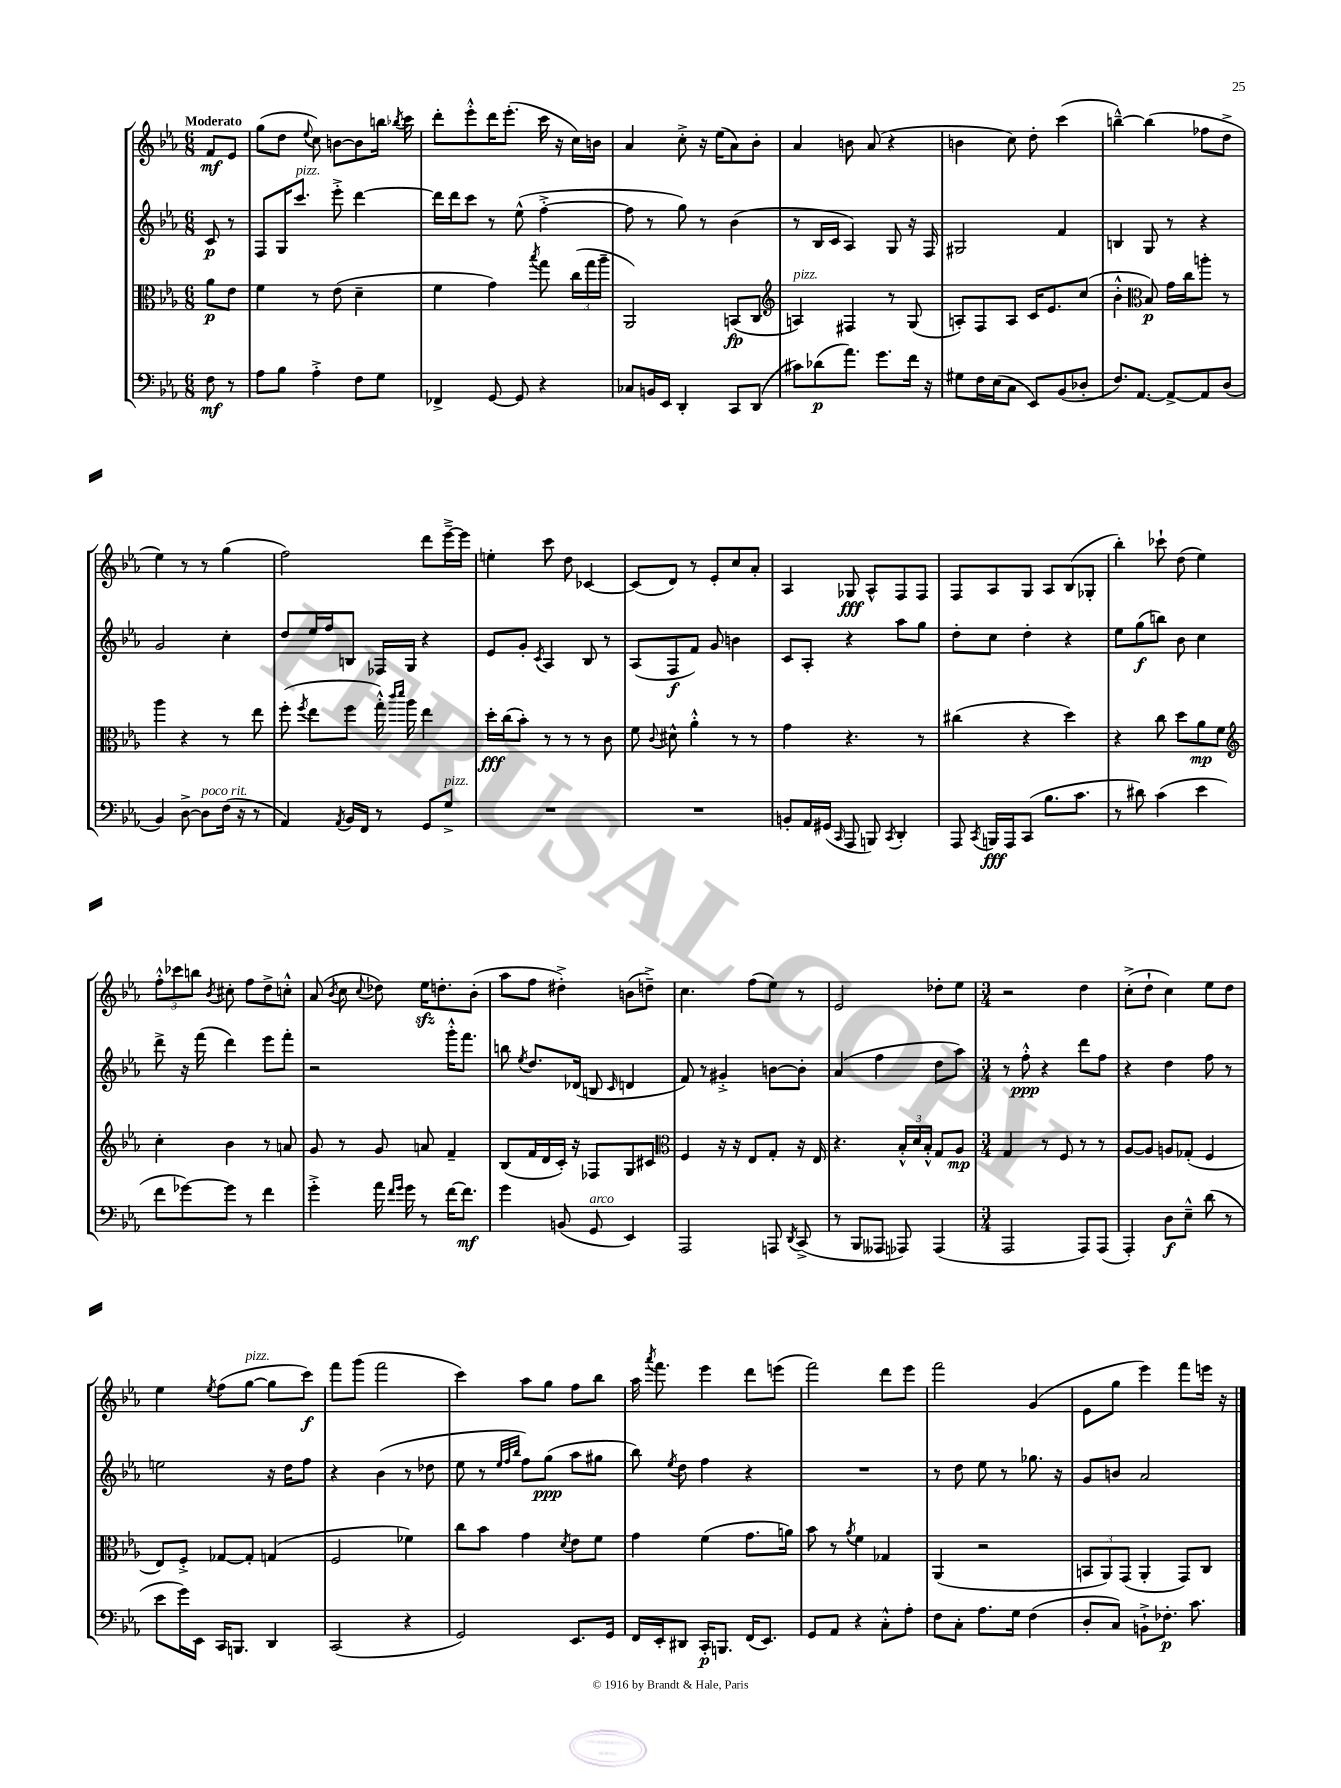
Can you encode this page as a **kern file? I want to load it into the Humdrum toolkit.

**kern	**kern	**kern	**kern
*staff4	*staff3	*staff2	*staff1
*clefF4	*clefC3	*clefG2	*clefG2
*k[b-e-a-]	*k[b-e-a-]	*k[b-e-a-]	*k[b-e-a-]
*M6/8	*M6/8	*M6/8	*M6/8
8F	8a-	8c	8f
8r	8e-	8r	8e-
=	=	=	=
8A-	4f	8F	(8gg
8B-	.	16G	8dd
.	.	8.ccc	.
.	.	.	8qqee-
4A-'^	8r	.	8cc)
.	(8e-	8eee-'^	[8b
8F	4d~	[4ddd	8b]
8G	.	.	16bb
.	.	.	8qbb-
.	.	.	16ccc
=	=	=	=
4FF-^	4f	16ddd]	8ddd'
.	.	16ddd	.
.	.	8ccc	8eee-'^^
[8GG	4g)	8r	16ddd
.	.	.	(8.eee-'
8GG]	.	(8ee-^^	.
.	8qbb-	.	.
4r	8gg	[4ff'^	16ccc
.	.	.	16r
.	(24cc	.	16cc)
.	24gg	.	.
.	.	.	16b
.	24aa-~	.	.
=	=	=	=
8C-	2AA-)	8ff]	4a-
16BB	.	8r	.
16EE-	.	.	.
4DD'	.	8gg)	8cc'^
.	.	8r	16r
.	.	.	(16ee-
8CC	(8BB	(4b-	8a-)
(8DD	8C	.	8b-'
=	=	=	=
*	*clefG2	*	*
8c#)	4A)	8r	4a-
(8d-	.	16B-	.
.	.	16c	.
8.a-)	4F#	4A-)	8b
.	.	.	(8a-
8.g	.	.	.
.	8r	8G	4r
16f	(8G	16r	.
16r	.	16F	.
=	=	=	=
8G#	8A')	2G#	4b
16F	8F	.	.
(16E-	.	.	.
8C	8A	.	8cc)
8EE-)	16c	.	8dd'
.	8.e-	.	.
(8BB-	.	4f	(4ccc
8D-'	(8cc	.	.
=	=	=	=
8.F)	4b-'^^	4B	[4bb~^^)
[8.AA-	.	.	.
*	*clefC3	*	*
.	8B-)	8G	(4bb]
8AA-^_	16g	8r	.
.	16cc	.	.
8AA-]	8aa'	4r	8ff-
(8D	8r	.	8dd^
=	=	=	=
4BB-)	4aa-	2g	4ee-)
[8D^	4r	.	8r
8D]	.	.	8r
(16F	8r	4cc'	(4gg
16r	.	.	.
8r	8ee-	.	.
=	=	=	=
4AA-)	(8ff'	8dd	2ff)
.	8qff	.	.
.	8ee-	16ee-	.
.	.	16ff	.
8qAA-	.	.	.
16BB-	8ff	8B	.
16FF	.	.	.
8r	16gg'^^)	16F-	.
.	16qqccc	.	.
.	16qqddd	.	.
.	16aa-	16G	.
8GG	4ee-	4r	8ddd
8G^	.	.	[16eee-~^
.	.	.	16eee-]
=	=	=	=
2.r	16dd'	8e-	4ee'
.	(16cc	.	.
.	8b-')	8g'	.
.	.	8qc	.
.	8r	4A-	8ccc
.	8r	.	8dd
.	8r	8B-	[4c-
.	8c	8r	.
=	=	=	=
2.r	8f	(8A-	(8c-]
.	8qqc	.	.
.	8d#^^	8F	8d)
.	4a-'^^	8f)	8r
.	.	8g	8e-'
.	8r	4b	8cc
.	8r	.	8a-'
=	=	=	=
8BB'	4g	8c	4A-
16AA-	.	8A-'	.
(16GG#	.	.	.
16qqCC	.	.	.
8AAA-	4.r	4r	8G-
8BBB)	.	.	8A-^^
8qCC	.	.	.
4DD'	.	8aa-	8F
.	8r	8gg	8F
=	=	=	=
8AAA-	(4cc#	8dd'	8F
8qCC	.	.	.
16BBB	.	8cc	8A-
16AAA-	.	.	.
(8CC	4r	4dd'	8G
8.B-	.	.	8A-
.	4dd)	4r	(8B-
8.c	.	.	.
.	.	.	8G-'
=	=	=	=
8r	4r	8ee-	4bb-')
8d#)	.	(8gg	.
(4c	8cc	8bb)	8ccc-`
.	8dd	8b-	(8dd
4e-	8a-	4cc	4ee-)
.	8f	.	.
=	=	=	=
*	*clefG2	*	*
8f	4cc'	8ddd^	12ff'^^
.	.	.	12ccc-
[8g-)	.	16r	.
.	.	.	12bb
.	.	(16fff	.
.	.	.	8qb-
8g-]	4b-	4ddd)	8cc#'
8r	.	.	8ff
4f	8r	8eee-	8dd^
.	8a	8fff'	8cc'^^
=	=	=	=
4g'^	8g	2r	(8a-
.	.	.	8qb-
.	8r	.	8cc
.	.	.	8qqcc
16a-	8g	.	8dd-)
16qqf	.	.	.
16qqg	.	.	.
16g	.	.	.
8r	8a	.	16ee-
.	.	.	8.dd'
[16f	4f~	16ggg'^^	.
8.f]	.	8.fff	.
.	.	.	(8b-'
=	=	=	=
4g	(8B-	8bb	8aa-
.	.	8qee-	.
.	16f	8.dd	8ff
.	16d	.	.
(8BB	16c')	.	4dd#'^)
.	16r	(16d-	.
8GG	8F-	8B	.
.	.	16qqc	.
4EE-)	8G	4d	(8b
.	8c#	.	8dd~^)
=	=	=	=
*	*clefC3	*	*
2AAA-	4F	8f)	4.cc
.	.	8r	.
.	16r	4g#'^	.
.	16r	.	.
.	8E-	.	(8ff
8AAA	8G'	[8b	8ee-)
8qDD	.	.	.
(8CC^	16r	8b']	8r
.	16E-	.	.
=	=	=	=
8r	4.r	(4a-	2e-
8BBB-	.	.	.
8AAA--	.	4ff	.
8AAA-)	24B-'^^	.	.
.	24d	.	.
.	24B-'^^	.	.
(4AAA-	8G	8dd	8dd-'
.	8A-	8aa-)	8ee-
=	=	=	=
*M3/4	*M3/4	*M3/4	*M3/4
2AAA-	4G	8r	2r
.	.	8ff'^^	.
.	8r	4r	.
.	8F	.	.
8AAA-)	8r	8ddd	4dd
(8AAA-	8r	8ff	.
=	=	=	=
4AAA-')	[8A-	4r	(8cc'^
.	8A-]	.	8dd`
8D	8A	4dd	4cc)
8E-~^^	(8G-'	.	.
(8d	4F	8ff	8ee-
8r	.	8r	8dd
=	=	=	=
8e-	8E-)	2ee	4ee-
16g)	8F'^	.	.
16EE-	.	.	.
.	.	.	8qee-
16CC	[8G-	.	(8ff
8.BBB	.	.	.
.	8G-']	.	[8gg
4DD	(4G	16r	8gg]
.	.	16dd	.
.	.	8ff	8ccc)
=	=	=	=
(2CC	2F	4r	8fff
.	.	.	(8ggg
.	.	(4b-	2fff
4r	4f-)	8r	.
.	.	8dd-	.
=	=	=	=
2GG)	8cc	8ee-	4ccc)
.	8b-	8r	.
.	.	32qqee-	.
.	.	32qqff	.
.	.	32qqbb-	.
.	4g	8ff)	8aa-
.	.	(8gg	8gg
.	8qd	.	.
8.EE-	8e-	8aa-	8ff
.	8f	8gg#	8bb-
16GG	.	.	.
=	=	=	=
16FF	4g	8bb-)	16aa-
.	.	.	8qaaa-
16EE-'	.	.	8.fff
.	.	8qee-	.
8DD#	.	8dd	.
16CC'	(4f	4ff	4eee-
8.BBB	.	.	.
(16FF	8.g	4r	8ddd
8.EE-)	.	.	.
.	.	.	(8eee
.	16a)	.	.
=	=	=	=
8GG	8b-	2.r	2fff)
8AA-	8r	.	.
.	8qa-	.	.
4r	4f	.	.
8C'^^	4G-	.	8ddd
8A-'	.	.	8eee-
=	=	=	=
8F	(4AA-	8r	2fff
8C'	.	8dd	.
8.A-	2r	8ee-	.
.	.	8r	.
16G	.	.	.
(4F	.	8.gg-	(4g
.	.	16r	.
=	=	=	=
8D'	12BB	8g	8e-
.	12AA-)	.	.
8C)	.	8b	8gg
.	(12GG	.	.
8BB`^	4AA-'	2a-	4eee-)
8.F-'	.	.	.
.	8GG)	.	8fff
8.c	.	.	.
.	8C	.	16eee
.	.	.	16r
==	==	==	==
*-	*-	*-	*-
